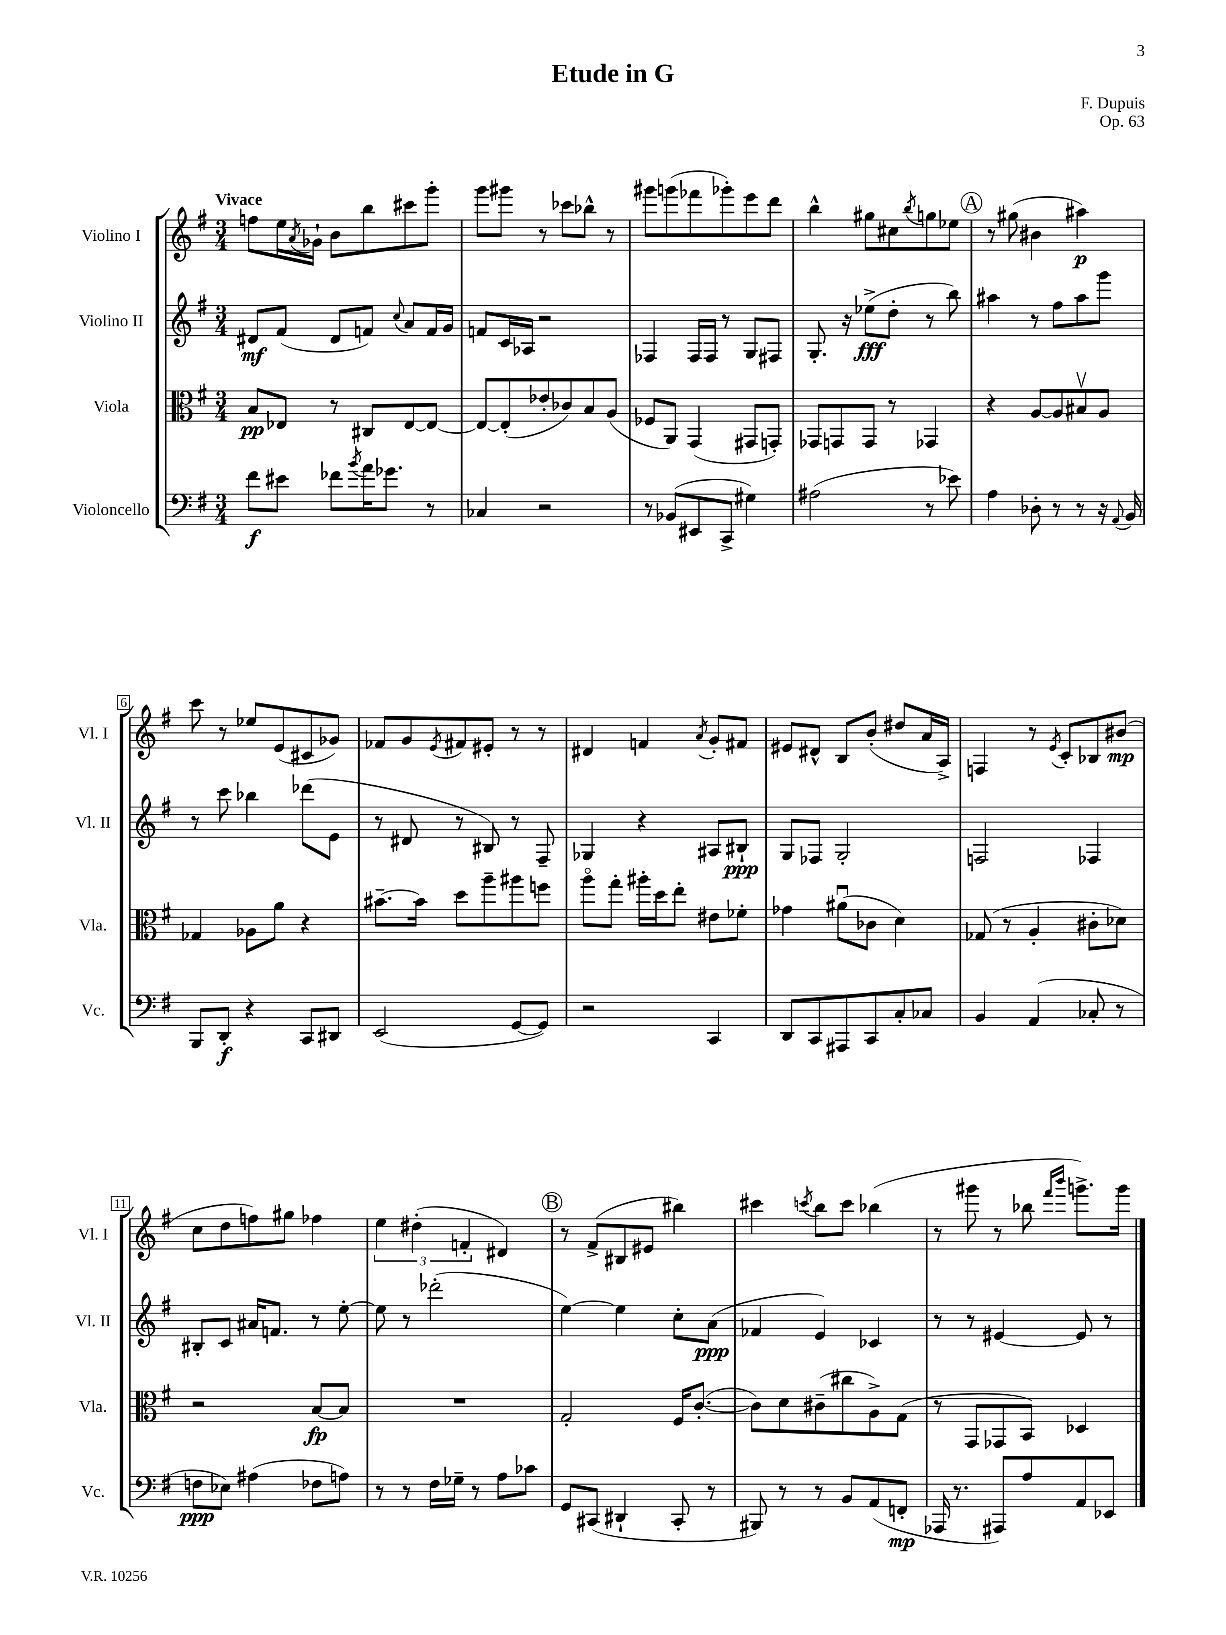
\header { title = "Etude in G" composer = "F. Dupuis" opus = "Op. 63" }
<<
\new StaffGroup <<
\new Staff = "s0" \with { instrumentName = "Violino I" shortInstrumentName = "Vl. I" } {
    \clef treble \key g \major \numericTimeSignature \time 3/4 \tempo "Vivace"
    f''8 e''16 \acciaccatura { a'8 } ges'16-! b'8 b''8 cis'''8 g'''8-. |
    g'''8 gis'''8 r8 ces'''8 bes''8-^ r8 |
    gis'''8 g'''8( fes'''8 ges'''8-.) e'''8 d'''8 |
    b''4-^ gis''8 cis''8 \acciaccatura { b''8 } g''8 ees''8 |
    \mark \markup { \circle "A" } r8 gis''8( bis'4 ais''4\p) |
    c'''8 r8 ees''8 e'8( cis'8 ges'8) |
    fes'8 g'8 \acciaccatura { e'8 } fis'8 eis'8-. r8 r8 |
    dis'4 f'4 \acciaccatura { a'8 } g'8-. fis'8 |
    eis'8 dis'8-^ b8 b'8-.( dis''8 a'16 a16->) |
    f4 r8 \acciaccatura { e'8 } c'8-. bes8 bis'8\mp( |
    c''8 d''8 f''8) gis''8 fes''4 |
    \tuplet 3/2 { e''4 dis''4-.( f'4-. } dis'4) |
    \mark \markup { \circle "B" } r8 fis'8->( bis8 eis'8 bis''4) |
    cis'''4 \acciaccatura { c'''8 } b''8 c'''8 bes''4( |
    r8 gis'''8 r8 bes''8 \grace { fis'''16 b'''16 } g'''8.->) g'''16 \bar "|." |
}
\new Staff = "s1" \with { instrumentName = "Violino II" shortInstrumentName = "Vl. II" } {
    \clef treble \key g \major \numericTimeSignature \time 3/4
    dis'8\mf fis'8( dis'8 f'8) \appoggiatura { c''8 } a'8 f'16 g'16 |
    f'8 c'16 aes16 r2 |
    fes4 fes16 fes16 r8 g8 fis8 |
    g8.-. r16 ees''8->\fff( d''8-. r8 b''8) |
    \mark \markup { \circle "A" } ais''4 r8 fis''8 ais''8 g'''8 |
    r8 c'''8 bes''4 des'''8( e'8 |
    r8 dis'8 r8 bis8) r8 fis8-- |
    ges4 r4 ais8 bis8-!\ppp |
    g8 fes8 g2-. |
    f2 fes4 |
    bis8-. c'8 ais'16 f'8. r8 e''8~-. |
    e''8 r8 des'''2-.( |
    \mark \markup { \circle "B" } e''4~) e''4 c''8-. a'8\ppp( |
    fes'4 e'4) ces'4 |
    r8 r8 eis'4~ eis'8 r8 \bar "|." |
}
\new Staff = "s2" \with { instrumentName = "Viola" shortInstrumentName = "Vla." } {
    \clef alto \key g \major \numericTimeSignature \time 3/4
    b8\pp ees8 r8 cis8 ees8~ ees8~ |
    ees8~ ees8-.( ees'8-. ces'8) b8 a8( |
    fes8 a,8) g,4( gis,8 g,8-.) |
    ges,8 g,8 g,8 r8 ges,4 |
    \mark \markup { \circle "A" } r4 a8~ a8 bis8\upbow a8 |
    ges4 aes8 a'8 r4 |
    bis'8.~-- bis'16 d''8 a''8-- ais''8 f''8 |
    a''8\flageolet g''8-. ais''16-. d''16 e''8-. eis'8 fes'8-. |
    ges'4 ais'8\downbow( ces'8 d'4) |
    ges8( r8 a4-. cis'8-. des'8) |
    r2 b8~\fp b8 |
    R2. |
    \mark \markup { \circle "B" } g2-. fis16 c'8.~-.( |
    c'8) d'8 cis'8--( cis''8 a8->) g8( |
    r8 g,8 ges,8 b,8) des4 \bar "|." |
}
\new Staff = "s3" \with { instrumentName = "Violoncello" shortInstrumentName = "Vc." } {
    \clef bass \key g \major \numericTimeSignature \time 3/4
    fis'8\f eis'8 fes'8 \acciaccatura { b'8 } a'16 ges'8. r8 |
    ces4 r2 |
    r8 bes,8( eis,8 c,8-> gis4) |
    ais2( r8 ees'8) |
    \mark \markup { \circle "A" } a4 des8-. r8 r8 r16 \appoggiatura { a,8 } b,16 |
    b,,8 d,8-.\f r4 c,8 dis,8 |
    e,2( g,8~ g,8) |
    r2 c,4 |
    d,8 c,8 ais,,8 c,8 c8-. ces8 |
    b,4 a,4( ces8-. r8 |
    f8\ppp ees8) ais4( fes8 a8) |
    r8 r8 fis16 ges16-- r8 a8 ces'8 |
    \mark \markup { \circle "B" } g,8 cis,8( dis,4-! cis,8-. r8 |
    bis,,8) r8 r8 b,8 a,8( f,8-.\mp |
    aes,,16 r8. ais,,8) a8 a,8 ees,8 \bar "|." |
}
>>
>>
\layout { \context { \Score \override BarNumber.stencil = #(make-stencil-boxer 0.1 0.3 ly:text-interface::print) } }
